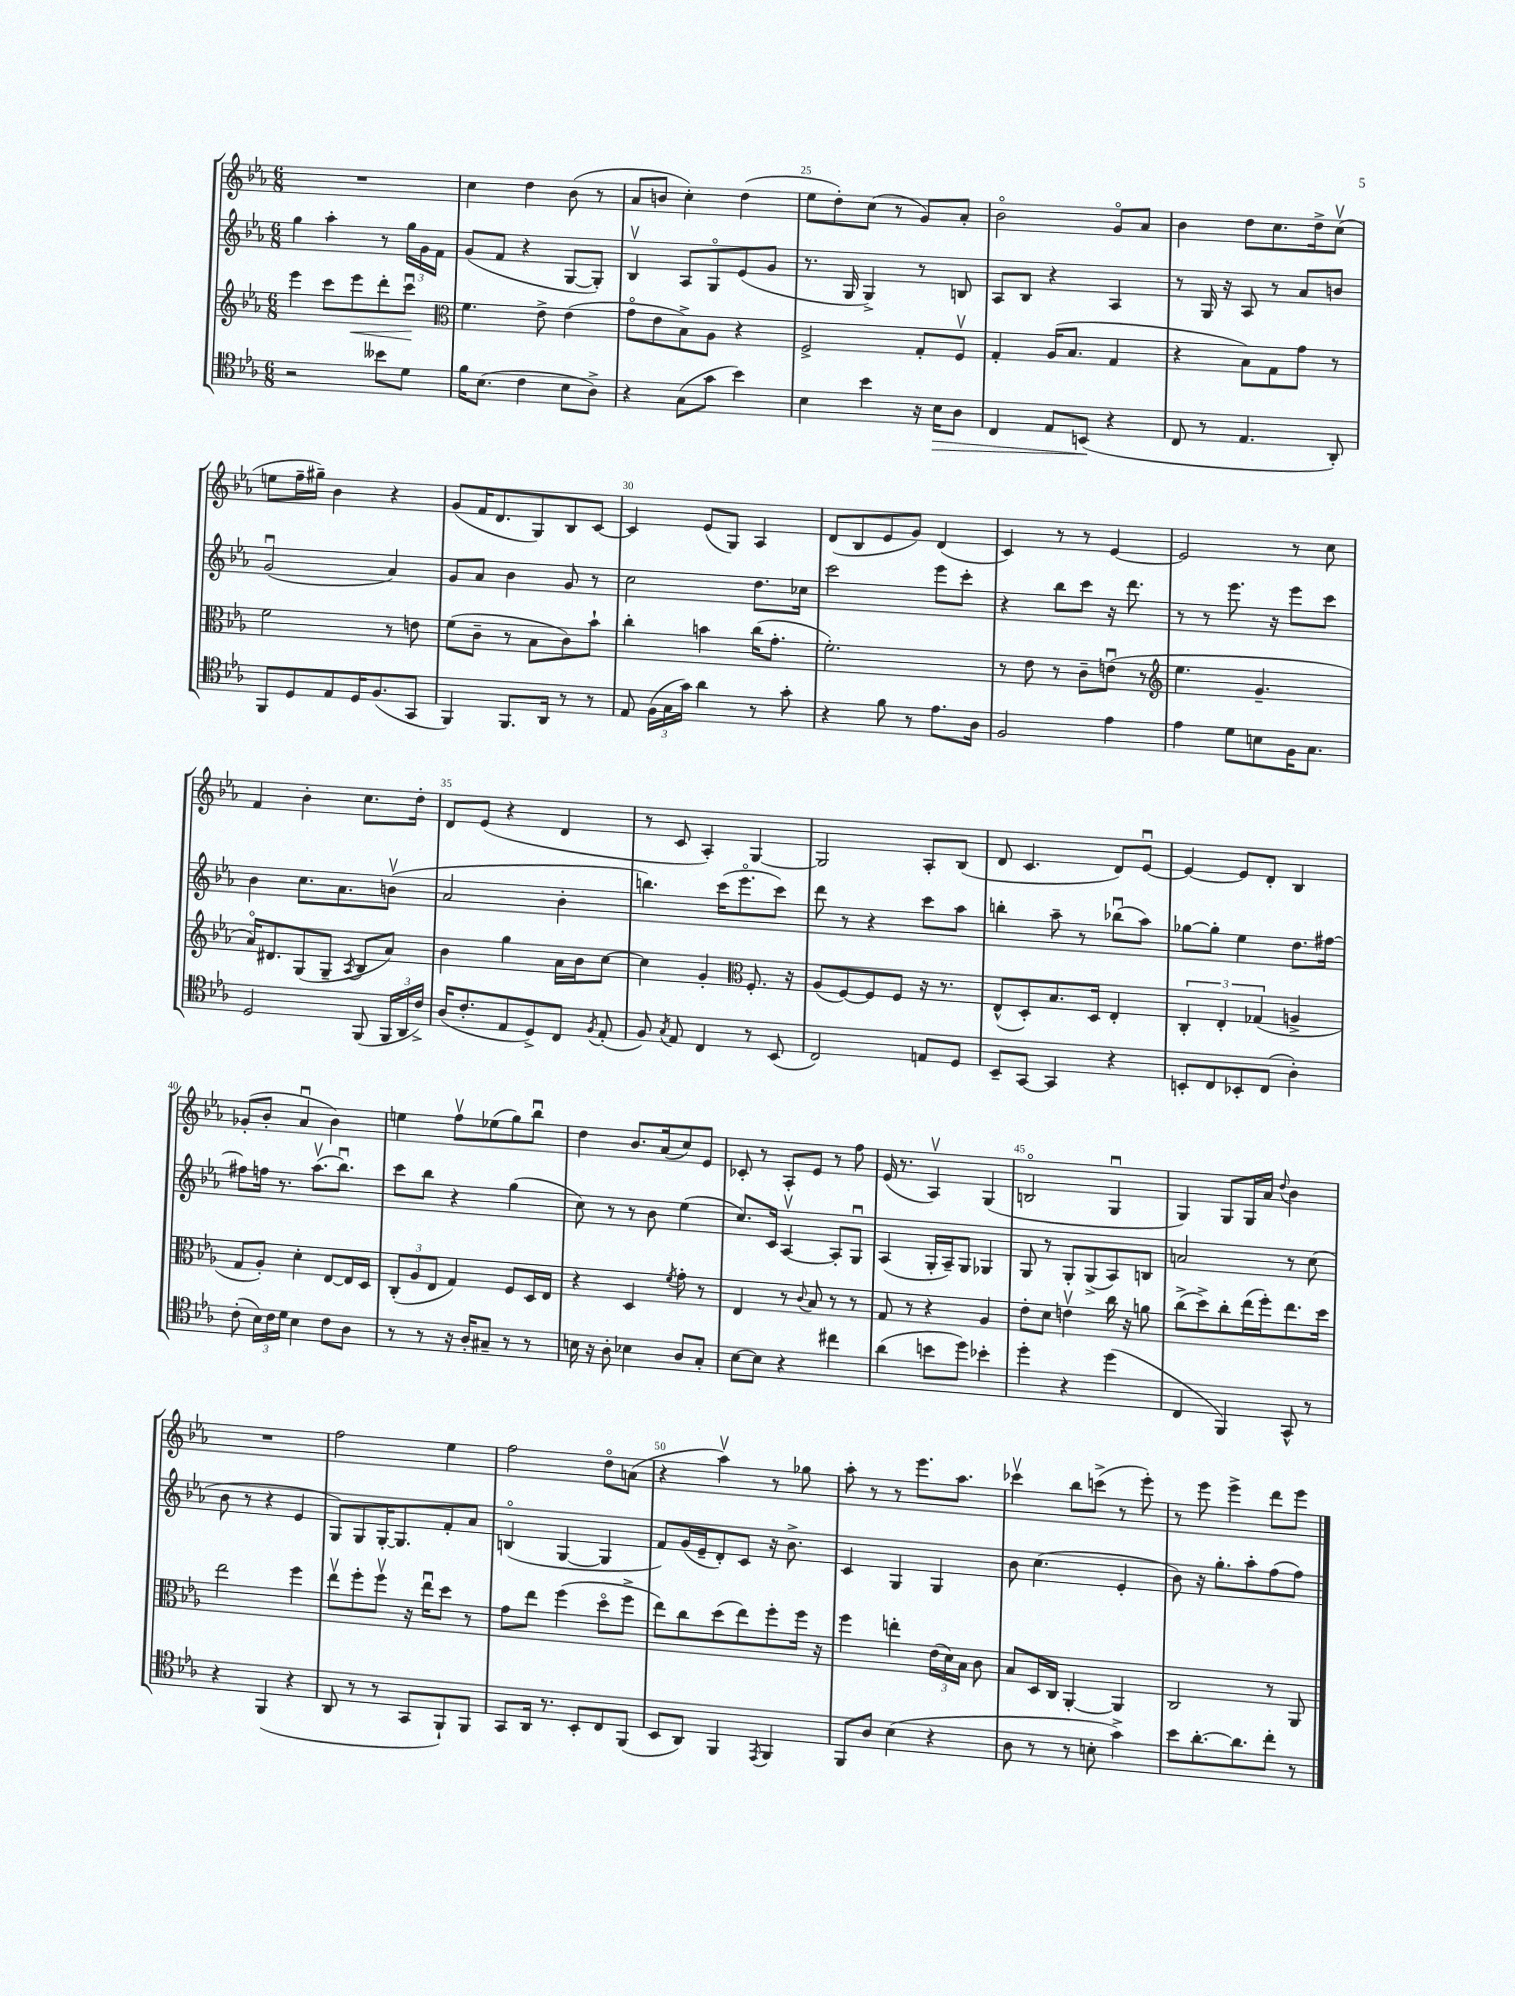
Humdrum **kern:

**kern	**dynam	**kern	**dynam	**kern	**kern
*part4	*part4	*part3	*part3	*part2	*part1
*staff4	*staff4	*staff3	*staff3	*staff2	*staff1
*clefC4	*	*clefG2	*	*clefG2	*clefG2
*k[b-e-a-]	*	*k[b-e-a-]	*	*k[b-e-a-]	*k[b-e-a-]
*M6/8	*	*M6/8	*	*M6/8	*M6/8
=22	=22	=22	=22	=22	=22
2r	.	4eee-\	.	4gg\	2.r
.	.	8ccc\L	.	4aa-'\	.
!	!	!	!LO:HP:b	!	!
.	.	8eee-\	<	.	.
8b--X\L	.	8ddd'\	.	8r	.
8d\J	.	8cccu\J	.	24gg\LL	.
.	.	.	.	24g\	.
.	.	.	.	24f\JJ	.
.	.	.	[	.	.
=23	=23	=23	=23	=23	=23
*	*	*clefC3	*	*	*
16f\KL	.	4.f\	.	(8g/L	4cc\
(8.B-\J	.	.	.	.	.
.	.	.	.	8f/J	.
4c\	.	.	.	4r	4dd\
.	.	8e-^\	.	.	.
8B-\L	.	(4e-\	.	[8G/L	(8b-\
8A-^\J)	.	.	.	8G'/J])	8r
=24	=24	=24	=24	=24	=24
4r	.	8g\L	.	4B-v/	8a-/L
.	.	8e-\	.	.	8bn/J
(8G\L	.	8B-^\)	.	8A-/L	4cc'\)
8g\J	.	8A-\J	.	8G/	.
4b-\)	.	4r	.	(8e-/	(4dd\
.	.	.	.	8g/J	.
=25	=25	=25	=25	=25	=25
4B-\	.	2F^/	.	8.r	8ee-\L
.	.	.	.	.	8dd'\)
.	.	.	.	16G/	.
4b-\	.	.	.	4G^/)	(8cc\J
.	.	.	.	.	8r
16r	.	8G'/L	.	8r	8g/L)
!	!LO:HP:b	!	!	!	!
16B-\KL	>	.	.	.	.
8A-\J	.	8Fv/J	.	8Bn/	8a-'/J
=26	=26	=26	=26	=26	=26
4C/	.	4G'/	.	8A-/L	2b-\
.	.	.	.	8B-/J	.
8E-/L	.	(16A-/KL	.	4r	.
.	.	8.B-/J	.	.	.
(8BBn/J	.	.	.	.	.
4r	]	4G/	.	4A-/	8g/L
.	.	.	.	.	8a-/J
=27	=27	=27	=27	=27	=27
8C/	.	4r	.	8r	4b-\
8r	.	.	.	16G/	.
.	.	.	.	16r	.
4.E-/	.	8B-\L)	.	8A-/	8dd\L
.	.	8G\	.	8r	8.cc\
.	.	8g\J	.	8a-/L	.
.	.	.	.	.	16dd^\k
8AA-'/)	.	8r	.	8bn/J	(8ccv\J
!!LO:LB:g=z
=28	=28	=28	=28	=28	=28
8FF/L	.	2f\	.	(2gu/	8een\L
8D/	.	.	.	.	16ff~\L
.	.	.	.	.	16gg#X~\JJ)
8E-/	.	.	.	.	4b-\
16D/K	.	.	.	.	.
(8.F/	.	.	.	.	.
.	.	8r	.	4a-/)	4r
8GG/J	.	8en\	.	.	.
=29	=29	=29	=29	=29	=29
4FF/)	.	(8f\L	.	8g/L	(8g/L
.	.	8c~\J	.	8a-/J	16f/K
.	.	.	.	.	8.d/
8.FF/L	.	8r	.	4b-\	.
.	.	8B-\L	.	.	8G/)
16AA-/Jk	.	.	.	.	.
8r	.	8c\)	.	8g/	8B-/
8r	.	8b-`\J	.	8r	[8c/J
=30	=30	=30	=30	=30	=30
8E-/	.	4cc'\	.	2cc\	4c/]
(24F\LL	.	.	.	.	.
24G\	.	.	.	.	.
24g\JJ)	.	.	.	.	.
4a-\	.	4bn\	.	.	(8e-/L
.	.	.	.	.	8G/J)
8r	.	(16cc\KL	.	8.dd\L	4A-/
.	.	8.g'\J	.	.	.
8g'\	.	.	.	.	.
.	.	.	.	16cc-X\Jk	.
=31	=31	=31	=31	=31	=31
4r	.	2.f'\)	.	2ccc\	(8d/L
.	.	.	.	.	8B-/
8f\	.	.	.	.	8e-/
8r	.	.	.	.	8g/J)
8.e-\L	.	.	.	8eee-\L	(4d/
.	.	.	.	8ccc'\J	.
16A-\Jk	.	.	.	.	.
=32	=32	=32	=32	=32	=32
2F/	.	8r	.	4r	4c/)
.	.	8e-\	.	.	.
.	.	8r	.	8bb-\L	8r
.	.	8c~\L	.	8ccc\J	8r
4e-\	.	(8enu\J	.	16r	[4e-/
.	.	.	.	8.ddd\	.
.	.	8r	.	.	.
=33	=33	=33	=33	=33	=33
*	*	*clefG2	*	*	*
4e-\	.	4.ee-\	.	8r	2e-/]
.	.	.	.	8r	.
8d\L	.	.	.	8.eee-\	.
8Bn\	.	4.g~/	.	.	.
.	.	.	.	16r	.
16F\K	.	.	.	8eee-\L	8r
8.G\J	.	.	.	.	.
.	.	.	.	8ccc\J	8cc\
!!LO:LB:g=z
=34	=34	=34	=34	=34	=34
2D/	.	16a-/KL)	.	4b-\	4f/
.	.	8.d#X/	.	.	.
.	.	(8G/	.	8.cc\L	4b-'\
.	.	8G~/J	.	.	.
.	.	.	.	8.a-\	.
.	.	8qA-/	.	.	.
(8FF/	.	8B-/L	.	.	8.cc\L
24FF/LL	.	8a-/J)	.	(8bnv\J	.
24AA-/	.	.	.	.	.
.	.	.	.	.	16dd'\Jk
24c^/JJ)	.	.	.	.	.
=35	=35	=35	=35	=35	=35
(16A-/KL	.	4b-\	.	2a-/	8d/L
8.c'/	.	.	.	.	.
.	.	.	.	.	(8e-/J
8E-/	.	4gg\	.	.	4r
8D^/)	.	.	.	.	.
8C/J	.	16a-\LL	.	4b-'\	4d/
.	.	16b-\J	.	.	.
8qF/	.	.	.	.	.
(8E-'/	.	[8cc\J	.	.	.
=36	=36	=36	=36	=36	=36
8F/)	.	4cc\]	.	4.bbn\)	8r
8qG/	.	.	.	.	.
8E-/	.	.	.	.	8c/
4C/	.	4g'/	.	.	4A-'/)
.	.	.	.	(16ccc\KL	.
.	.	.	.	8.eee-\	.
*	*	*clefC3	*	*	*
8r	.	8.F'/	.	.	[4G/
(8BB-/	.	.	.	8ccc\J)	.
.	.	16r	.	.	.
=37	=37	=37	=37	=37	=37
2C/)	.	(8A-/L	.	8ddd\	2G/]
.	.	[8F/)	.	8r	.
.	.	8F/]	.	4r	.
.	.	8F/J	.	.	.
8En/L	.	16r	.	8ccc\L	8A-'/L
.	.	8.r	.	.	.
8D/J	.	.	.	8aa-\J	(8B-/J
=38	=38	=38	=38	=38	=38
8BB-~/L	.	(8E-^^/L	.	4bbn'\	8d/
[8GG/J	.	8D'/)	.	.	4.c/
4GG/]	.	8.B-/	.	8aa-~\	.
.	.	.	.	8r	.
.	.	16D/Jk	.	.	.
4r	.	4E-'/	.	(8bb-Xu\L	8d/L)
.	.	.	.	8aa-\J)	[8e-u/J
=39	=39	=39	=39	=39	=39
8BBn'/L	.	6C'/	.	[8gg-X\L	4e-/_
8C/	.	.	.	8gg-'\J]	.
.	.	6E-'/	.	.	.
8BB-X'/	.	.	.	4ee-\	8e-/L]
.	.	(6G-X/	.	.	.
(8C/J	.	.	.	.	8d'/J
4A-'\)	.	4An^/	.	8.dd\L	4B-/
.	.	.	.	[16ff#X\Jk	.
!!LO:LB:g=z
=40	=40	=40	=40	=40	=40
(8c'\	.	8G/L	.	8ff#X\L]	(8g-X'/L
24B-\LL)	.	8A-'/J)	.	16ffn\Jk	8b-'/J
24c\	.	.	.	.	.
.	.	.	.	8.r	.
24d\JJ	.	.	.	.	.
4B-\	.	4d'\	.	.	4a-u/
.	.	.	.	(8.aa-v\L	.
8c\L	.	[8E-/L	.	.	4b-\)
.	.	.	.	8.bb-u\J)	.
8A-\J	.	16E-/L]	.	.	.
.	.	16D/JJ	.	.	.
=41	=41	=41	=41	=41	=41
8r	.	(12C'/L	.	8ccc\L	4een\
.	.	12A-/	.	.	.
8r	.	.	.	8bb-\J	.
.	.	12E-/J	.	.	.
16r	.	4G/)	.	4r	8ffv\L
16A-'/KL	.	.	.	.	.
8G#X~/J	.	.	.	.	(8ee-X\
8r	.	8F/L	.	(4gg\	8gg\)
8r	.	16D/L	.	.	8bb-u\J
.	.	16E-/JJ	.	.	.
=42	=42	=42	=42	=42	=42
16Bn\	.	4r	.	8cc\)	4dd\
16r	.	.	.	.	.
8A-'\	.	.	.	8r	.
4B-X\	.	4D/	.	8r	8.b-/L
.	.	.	.	8b-\	.
.	.	.	.	.	(16a-/k
.	.	8qf/	.	.	.
8A-/L	.	8g'\	.	(4ee-\	8cc/)
8G'/J	.	8r	.	.	8e-/J
=43	=43	=43	=43	=43	=43
[8B-\L	.	4E-/	.	8.cc/L)	8c-X'/
8B-\J]	.	.	.	.	8r
.	.	.	.	16c/Jk	.
4r	.	8r	.	[4A-v/	8A-'/L
.	.	8qqc/	.	.	.
.	.	8B-/	.	.	8e-/J
4cc#X\	.	8r	.	8A-'/L]	8r
.	.	8r	.	8Gu/J	8ff\
=44	=44	=44	=44	=44	=44
(4a-\	.	8G/	.	(4A-/	(16e-/
.	.	.	.	.	8.r
.	.	8r	.	.	.
8bn\L	.	4r	.	16G'/LL	4A-v/)
.	.	.	.	16A-~/J)	.
8dd\J)	.	.	.	8G/J	.
4b-X'\	.	4A-/	.	4G-X/	(4G/
=45	=45	=45	=45	=45	=45
4dd'\	.	8e-'\L	.	8G/	2Bn/
.	.	8d\J	.	8r	.
4r	.	4env\	.	8G'/L	.
.	.	.	.	(8G^/	.
(4dd\	.	16cc\	.	8A-/)	4Gu/
.	.	16r	.	.	.
.	.	8an\	.	8Bn/J	.
=46	=46	=46	=46	=46	=46
4C/	.	(8cc^\L	.	2an/	4G/)
.	.	8dd^\)	.	.	.
4FF/)	.	8cc'\	.	.	8G/L
.	.	(16ee-\L	.	.	16G/L
.	.	16ff'\J)	.	.	16a-/JJ
.	.	.	.	.	8qqdd/
8GG^^/	.	8.ee-\	.	8r	4b-\
8r	.	.	.	(8cc\	.
.	.	16dd\Jk	.	.	.
!!LO:LB:g=z
=47	=47	=47	=47	=47	=47
4r	.	2ee-\	.	8b-\	2.r
.	.	.	.	8r	.
(4FF/	.	.	.	4r	.
4r	.	4ff\	.	4e-/	.
=48	=48	=48	=48	=48	=48
8AA-/	.	8ee-v\L	.	8G/L)	2ff\
8r	.	8ff'\	.	8G/	.
8r	.	8ffv\J	.	[16G'/K	.
.	.	.	.	8.G/]	.
8GG/L	.	16r	.	.	.
.	.	16ee-u\KL	.	.	.
8FF`/)	.	8dd\J	.	8f'/	4ee-\
8FF/J	.	8r	.	8a-/J	.
=49	=49	=49	=49	=49	=49
8GG/L	.	8g\L	.	(4Bn/	2ff\
16AA-/Jk	.	8ee-\J	.	.	.
8.r	.	.	.	.	.
.	.	(4ff\	.	[4G/	.
8BB-'/L	.	.	.	.	.
8C/	.	8dd\L	.	4G/]	8dd\L
(8FF/J	.	8ff^\J	.	.	(8an\J
=50	=50	=50	=50	=50	=50
8BB-/L	.	8ee-\L)	.	8f/L)	4r
8AA-/J)	.	8cc\	.	(16g/L	.
.	.	.	.	16e-~/J	.
4FF/	.	(8dd\	.	8d'/)	4aa-v\)
.	.	8ee-\)	.	8c/J	.
8qEE-/	.	.	.	.	.
4FF/	.	8ff'\	.	16r	8r
.	.	.	.	8.b-^\	.
.	.	16ff\Jk	.	.	8gg-X\
.	.	16r	.	.	.
=51	=51	=51	=51	=51	=51
8FF/L	.	4ff\	.	4c/	8aa-'\
8A-/J	.	.	.	.	8r
(4B-\	.	4een'\	.	4G/	8r
.	.	.	.	.	8.eee-\L
4r	.	(24e-\LL	.	4G/	.
.	.	24d\)	.	.	.
.	.	.	.	.	8.aa-\J
.	.	24B-\JJ	.	.	.
.	.	8c\	.	.	.
=52	=52	=52	=52	=52	=52
8A-\	.	8B-/L	.	8b-\	4ccc-Xv\
8r	.	16D/L	.	(4.cc\	.
.	.	16C/JJ	.	.	.
8r	.	[4AA-'/	.	.	8bb-\L
8Bn'\	.	.	.	.	(8cccn^\J
4g^\)	.	4AA-/]	.	4e-'/	8r
.	.	.	.	.	8eee-'\)
=53	=53	=53	=53	=53	=53
8b-\L	.	2C/	.	8b-\)	8r
[8.a-'\	.	.	.	16r	8eee-\
.	.	.	.	8.gg'\L	.
.	.	.	.	.	4eee-^\
8.a-\]	.	.	.	.	.
.	.	.	.	8aa-'\	.
8cc'\J	.	8r	.	(8ff\	8ddd\L
8r	.	8AA-/	.	8ff\J)	8eee-\J
==	==	==	==	==	==
*-	*-	*-	*-	*-	*-
